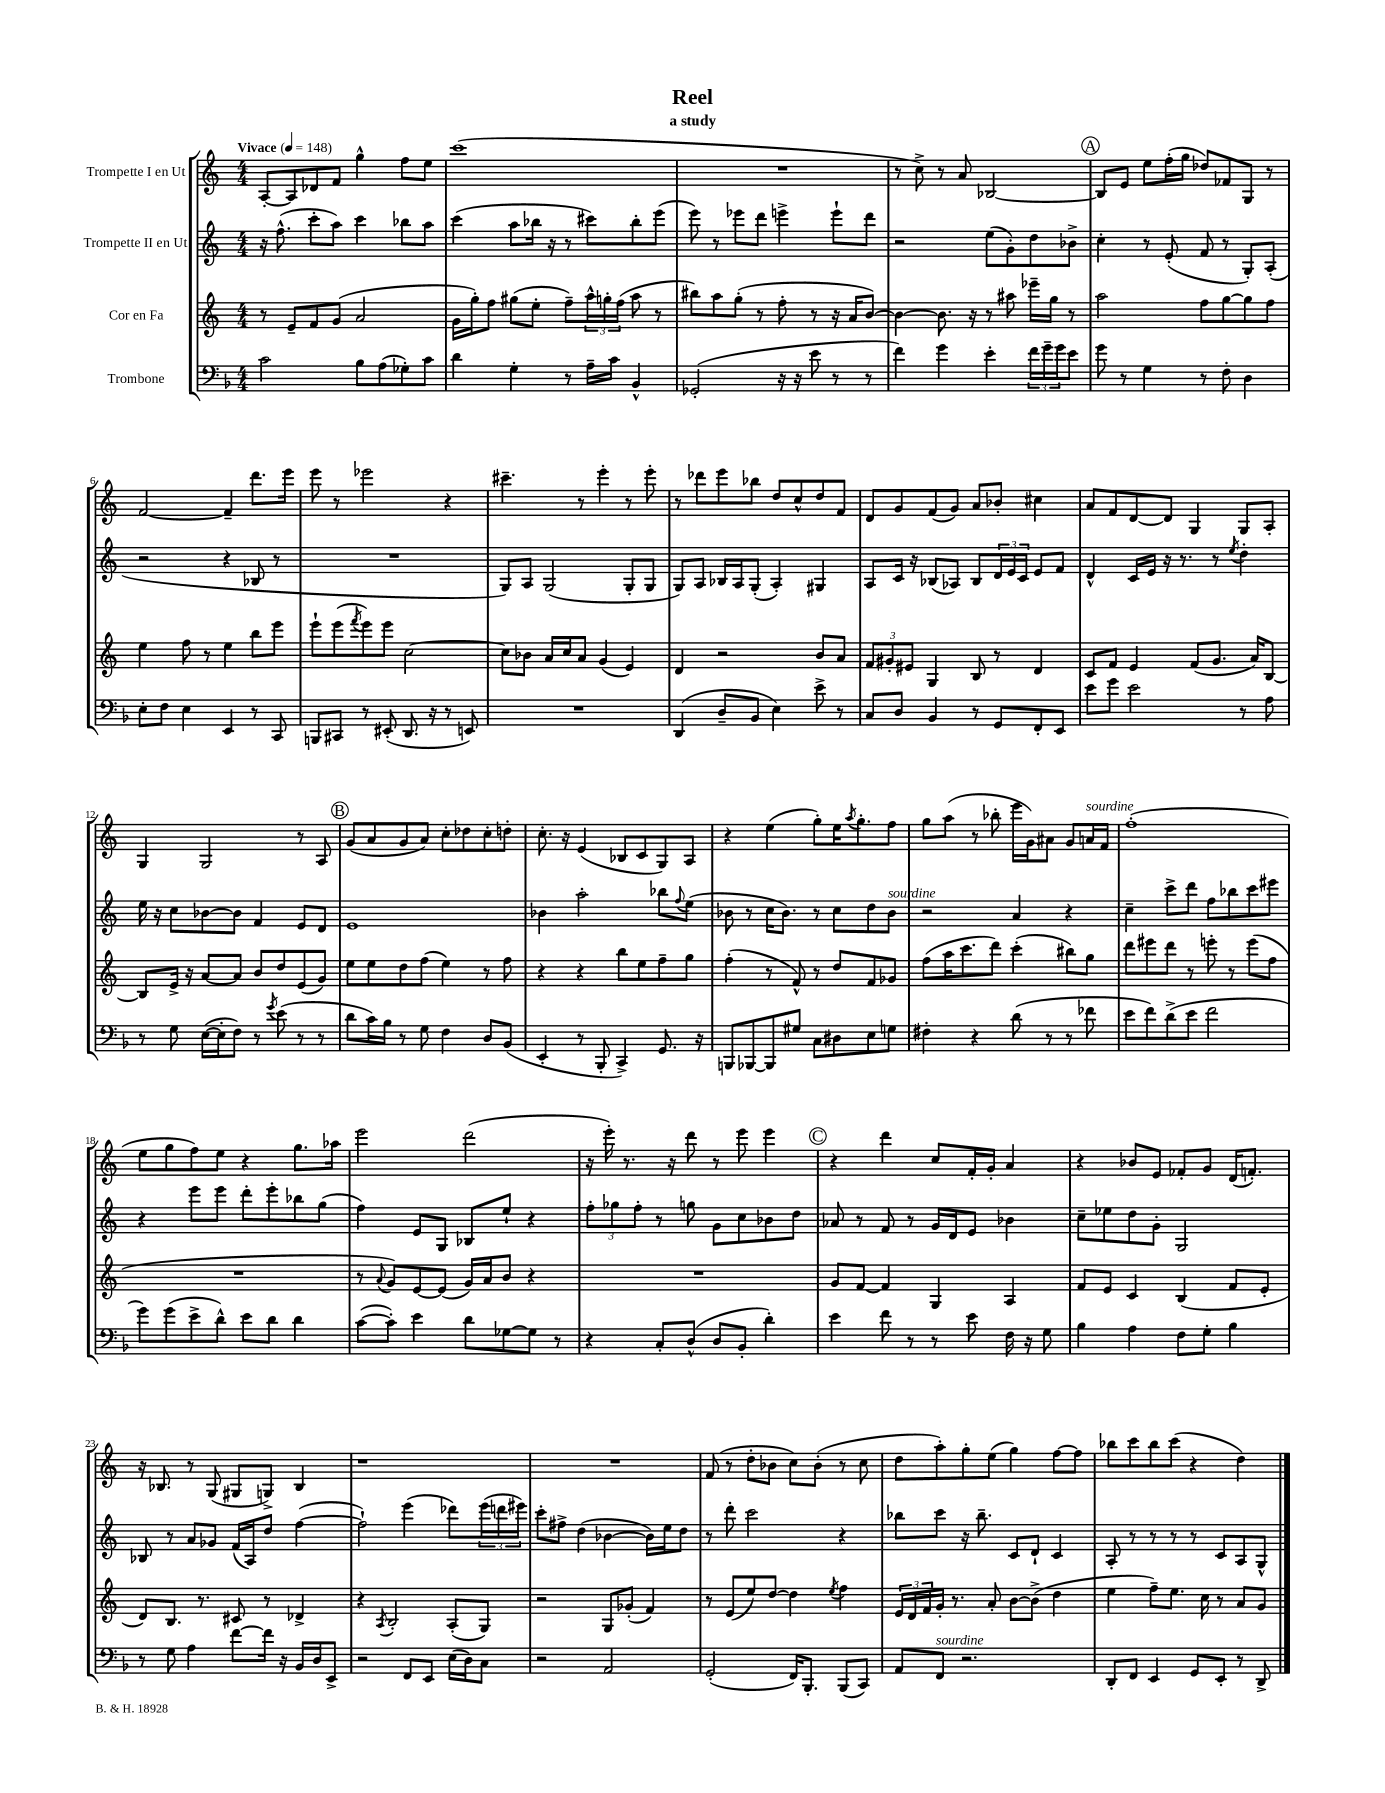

**kern	**kern	**kern	**kern
*staff4	*staff3	*staff2	*staff1
*clefF4	*clefG2	*clefG2	*clefG2
*k[b-]	*k[]	*k[]	*k[]
*M4/4	*M4/4	*M4/4	*M4/4
*MM148	*MM148	*MM148	*MM148
2c	8r	16r	[8A'
.	.	(8.ff^^	.
.	8e~	.	8A]
.	8f	8ccc'	8d-
.	(8g	8aa)	8f
8B-	2a	4ccc	4gg^^
(8A	.	.	.
8G-')	.	8bb-	8ff
8c	.	8aa	8ee
=	=	=	=
4d	16g	(4ccc	(1ccc
.	16gg')	.	.
.	8ff	.	.
4G'	(8gg#	8aa	.
.	8ee'	16bb-	.
.	.	16r	.
8r	8ff~)	8r	.
16A~	24aa^^	8ccc#)	.
.	24gg'	.	.
16c	.	.	.
.	(24ff	.	.
4BB-^^	8aa	8bb-'	.
.	8r	(8eee	.
=	=	=	=
(2GG-'	8bb#)	8eee)	1r
.	8aa	8r	.
.	(8gg'	8eee-	.
.	8r	8ddd	.
16r	8ff'	4eee^	.
16r	.	.	.
8e	8r	.	.
8r	16r	8eee`	.
.	16a	.	.
8r	[8b)	8ddd	.
=	=	=	=
4f)	4b_	2r	8r
.	.	.	8cc^)
4g	8.b]	.	8r
.	.	.	8a
.	16r	.	.
4e'	8r	(8ee	[2B-
.	8aa#	8g')	.
24f	16eee-~	8dd	.
24g~	.	.	.
.	16gg	.	.
24g	.	.	.
8e	8r	8b-^	.
=	=	=	=
8g	2aa	4cc'	8B-]
8r	.	.	8e
4G	.	8r	8ee
.	.	(8e'	(16ff'
.	.	.	16gg
8r	8ff	8f	8dd-)
8F'	[8gg	8r	8f-
4D	8gg]	8G')	8G
.	8ff	(8A'	8r
=	=	=	=
8E'	4ee	2r	[2f
8F	.	.	.
4E	8ff	.	.
.	8r	.	.
4EE	4ee	4r	4f~]
8r	8bb	8B-	8.ddd
8CC	8eee	8r	.
.	.	.	16eee
=	=	=	=
8BBB	8eee`	1r	8eee
8CC#	(8eee	.	8r
.	8qfff	.	.
8r	8eee)	.	2eee-
(8EE#'	8eee	.	.
8.DD	[2cc	.	.
16r	.	.	.
8r	.	.	4r
8EE)	.	.	.
=	=	=	=
1r	8cc]	8G)	4.ccc#~
.	8b-	8A	.
.	16a	(2G	.
.	16cc	.	.
.	8a	.	8r
.	(4g	.	4eee'
.	4e)	8G'	8r
.	.	8G	8eee'
=	=	=	=
(4DD	4d	8G)	8r
.	.	8A	8ddd-
8D~	2r	16B-	8eee
.	.	16A	.
8BB-	.	(8G'	8bb-
4E)	.	4A')	8dd
.	.	.	8cc^^
8e^	8b	4G#	8dd
8r	8a	.	8f
=	=	=	=
8C	12f	8A	8d
.	12g#'	.	.
8D	.	16c	8g
.	12e#	.	.
.	.	16r	.
4BB-	4G	(8B-	(8f
.	.	8A-)	8g)
8r	8B	8B-	8a
8GG	8r	24d	8b-'
.	.	24e	.
.	.	24c	.
8FF'	4d	8e	4cc#
8EE	.	8f	.
=	=	=	=
8e	8c	4d^^	8a
8g	8f	.	8f
2e	4e	16c	[8d
.	.	16e	.
.	.	16r	8d]
.	.	8.r	.
.	(8f	.	4G
.	8.g	8r	.
.	.	8qee	.
8r	.	4dd'	8G
.	16a)	.	.
8A	[8B	.	8A'
=	=	=	=
8r	8B]	16ee	4G
.	.	16r	.
8G	16e^	8cc	.
.	16r	.	.
([16E	[8a	[8b-	2G
16E']	.	.	.
8F)	8a]	8b-]	.
8r	8b	4f	.
8qg	.	.	.
(8e	8dd	.	.
8r	(8e	8e	8r
8r	8g)	8d	8A
=	=	=	=
8d	8ee	1e	(8g
16c)	8ee	.	8a
16B-	.	.	.
8r	8dd	.	8g
8G	(8ff	.	8a)
4F	4ee)	.	8cc'
.	.	.	8dd-
8D	8r	.	8cc'
(8BB-	8ff	.	8dd'
=	=	=	=
4EE'	4r	4b-	8.cc'
.	.	.	16r
8r	4r	2aa'	(4e
8BBB-'	.	.	.
4CC^)	8bb	.	8B-
.	8ee	.	8c
8.GG	8ff~	8bb-	8G)
.	.	8qqff	.
.	8gg	(8ee	8A
16r	.	.	.
=	=	=	=
8BBB	(4ff'	8b-	4r
[8BBB-	.	8r	.
8BBB-]	8r	16cc	(4ee
.	.	8.b-)	.
8G#	8f^^)	.	.
8C	8r	8r	8gg')
8D#	8dd	8cc	16ee
.	.	.	8qaa
.	.	.	8.gg'
8E	8f	8dd	.
8G	8g-	8b-	8ff
=	=	=	=
4F#'	(8ff	2r	8gg
.	16aa	.	(8aa
.	8.ccc	.	.
4r	.	.	8r
.	8ddd)	.	8bb-'
(8d	(4ccc'	4a	16eee
.	.	.	16g)
8r	.	.	8a#
8r	8bb#)	4r	8g
8f-	8gg	.	16a
.	.	.	16f
=	=	=	=
8e	8ddd	4cc~	(1ff'
8f)	8eee#	.	.
(8d^	8ddd	8ccc^	.
8e	8r	8ddd	.
2f	8eee'	8ff	.
.	8r	8bb-	.
.	(8eee	8ccc	.
.	8ff	8eee#	.
=	=	=	=
8g)	1r	4r	8ee
(8g	.	.	8gg
8e^	.	8eee	8ff)
8d^^)	.	8eee	8ee
8e	.	8ddd'	4r
8d	.	8eee'	.
4d	.	8bb-	8.gg
.	.	(8gg	.
.	.	.	16aa-
=	=	=	=
([8c	8r	4ff)	2eee
.	8qqa	.	.
8c'])	8g)	.	.
4e	[8e	8e	.
.	(8e]	8G	.
8d	16g)	8B-	(2ddd
.	16a	.	.
[8G-	8b	8ee`	.
8G-]	4r	4r	.
8r	.	.	.
=	=	=	=
4r	1r	12ff'	16r
.	.	.	16eee')
.	.	12gg-	.
.	.	.	8.r
.	.	12ff'	.
8C'	.	8r	.
.	.	.	16r
(8D^^	.	8gg	8ddd
8D	.	8g	8r
8BB-'	.	8cc	8eee
4d')	.	8b-	4eee
.	.	8dd	.
=	=	=	=
4e	8g	8a-	4r
.	[8f	8r	.
8f	4f]	8f	4ddd
8r	.	8r	.
8r	4G	16g	8cc
.	.	16d	.
8e	.	8e	16f'
.	.	.	16g'
16F	4A	4b-	4a
16r	.	.	.
8G	.	.	.
=	=	=	=
4B-	8f	8cc~	4r
.	8e	8ee-	.
4A	4c	8dd	8b-
.	.	8g'	8e
8F	(4B	2G	8f-'
8G'	.	.	8g
4B-	8f	.	(16d
.	.	.	8.f')
.	8e'	.	.
=	=	=	=
8r	8d)	8B-	16r
.	.	.	8.B-
8G	8.B	8r	.
4A	.	8a	8r
.	8.r	.	.
.	.	8g-	(8G
[8f	8c#	(16f	8G#
.	.	16A)	.
16f]	8r	8dd	8G^)
16r	.	.	.
16BB-	4d-^	([4ff	4B-
16D	.	.	.
8EE^	.	.	.
=	=	=	=
2r	4r	2ff`])	1r
.	8qA	.	.
.	2B'	.	.
8FF	.	(4eee	.
8EE	.	.	.
(16E	(8A'	8ddd-)	.
16D)	.	.	.
8C	8G)	(24eee	.
.	.	24ddd	.
.	.	24eee#)	.
=	=	=	=
2r	2r	8ccc'	1r
.	.	8ff#^	.
.	.	(4dd	.
2AA	8G	[4b-	.
.	(8g-'	.	.
.	4f)	16b-])	.
.	.	16ee	.
.	.	8dd	.
=	=	=	=
(2GG'	8r	8r	(8f
.	(8e	8ddd'	8r
.	8ee)	2ccc	8dd'
.	[8dd	.	8b-
16FF)	4dd]	.	8cc)
8.BBB-'	.	.	.
.	.	.	(8b-'
.	8qee	.	.
(8BBB-	4ff	4r	8r
8CC)	.	.	8cc
=	=	=	=
8AA	24e	8bb-	8dd
.	24d	.	.
.	24f	.	.
8FF	16g'	8ccc	8aa')
.	8.r	.	.
2.r	.	16r	8gg'
.	.	8.bb-~	.
.	8a'	.	(8ee
.	[8b	8c	4gg)
.	(8b^]	8d`	.
.	4dd	4c	[8ff
.	.	.	8ff]
=	=	=	=
8DD'	4ee	8A'	8bb-
8FF	.	8r	8ccc
4EE	8ff~)	8r	8bb-
.	8.ee	8r	(8ccc
8GG	.	8r	4r
.	16cc	.	.
8EE'	8r	8c	.
8r	8a	8A	4dd)
8DD^	8g	8G^^	.
==	==	==	==
*-	*-	*-	*-
